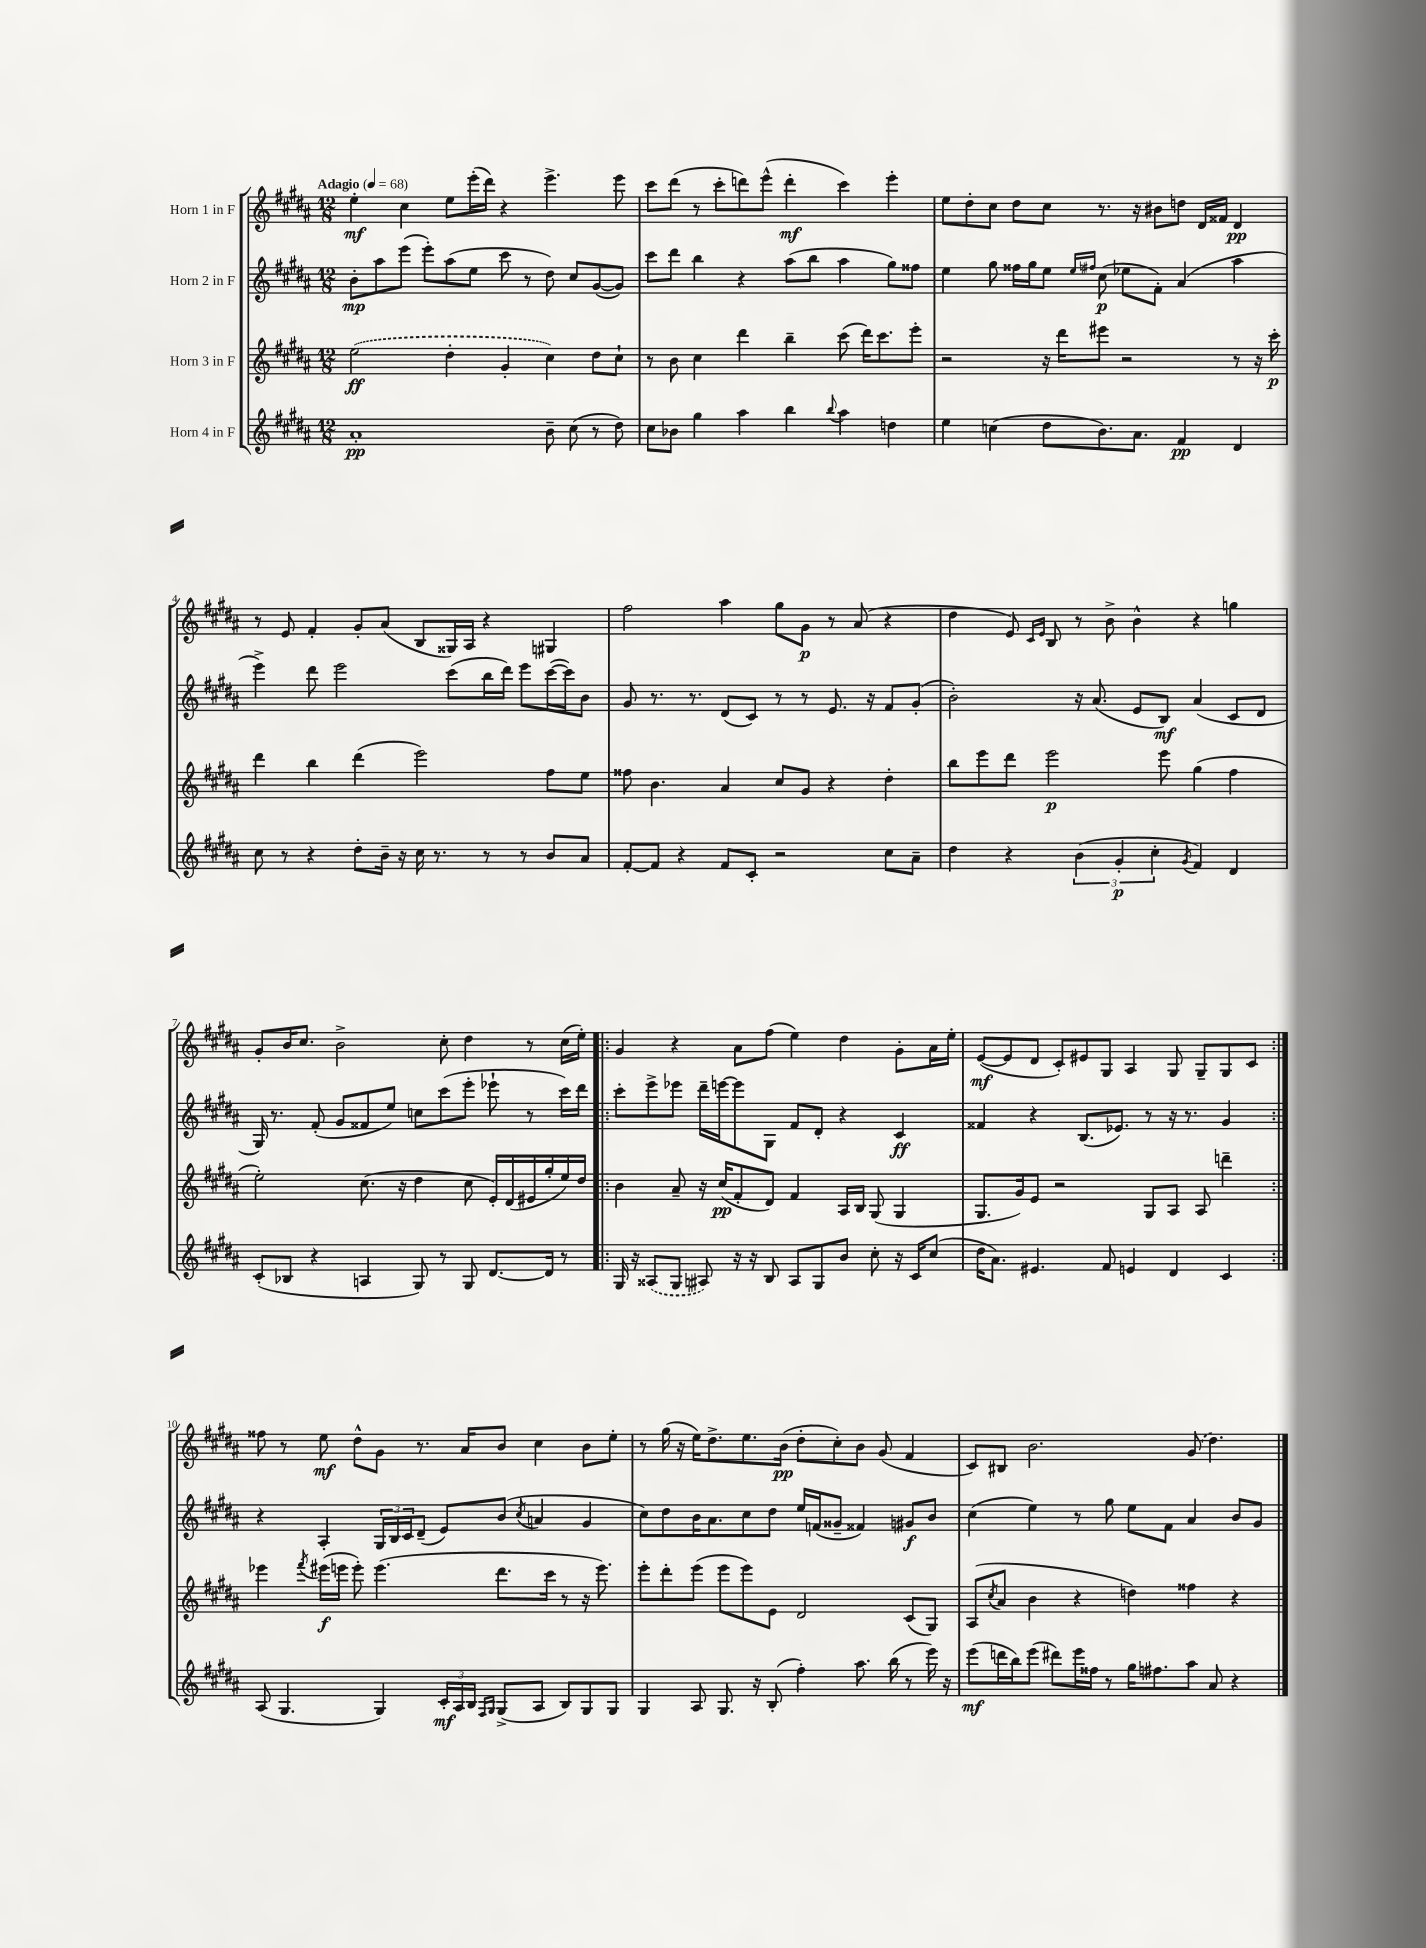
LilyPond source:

<<
\new StaffGroup <<
\new Staff = "s0" \with { instrumentName = "Horn 1 in F" } {
    \clef treble \key b \major \numericTimeSignature \time 12/8 \tempo "Adagio" 4 = 68
    e''4-.\mf cis''4 e''8 e'''16-.( dis'''16) r4 e'''4.-> e'''8 |
    cis'''8 dis'''8( r8 cis'''8-. d'''8) e'''8-^( d'''4-.\mf cis'''4) e'''4-. |
    e''8 dis''8-. cis''8 dis''8 cis''8 r8. r16 bis'8 d''8 dis'16 fisis'16 dis'4\pp |
    r8 e'8 fis'4-. gis'8-. ais'8( b8 gisis16) ais16 r4 gis4 |
    fis''2 ais''4 gis''8 gis'8\p r8 ais'8( r4 |
    dis''4 e'8) \grace { cis'16 e'16 } b8 r8 b'8-> b'4-^ r4 g''4 |
    gis'8-. b'16 cis''8. b'2-> cis''8-. dis''4 r8 cis''16( e''16-.) |
    \repeat volta 2 { gis'4 r4 ais'8 fis''8( e''4) dis''4 gis'8-. ais'16 e''16-. |
    e'8~\mf( e'8 dis'8 cis'8-.) eis'8 gis8 ais4 gis8 gis8-- gis8 cis'8 | }
    fisis''8 r8 e''8\mf dis''8-^ gis'8 r8. ais'16 b'8 cis''4 b'8 e''8-. |
    r8 gis''16( r16 e''16) dis''8.-> e''8. b'16\pp( dis''8-. cis''8-.) b'8 gis'8( fis'4 |
    cis'8) bis8 b'2. \once \slurDashed gis'8( dis''4.) \bar "|." |
}
\new Staff = "s1" \with { instrumentName = "Horn 2 in F" } {
    \clef treble \key b \major \numericTimeSignature \time 12/8
    b'8-.\mp ais''8 e'''8( e'''8-.) ais''8( e''8 cis'''8 r8 dis''8) cis''8 gis'8~( gis'8) |
    cis'''8 dis'''8 b''4 r4 ais''8( b''8 ais''4 gis''8) fisis''8 |
    e''4 gis''8 fisis''16 gis''16 e''8 \grace { e''16 fis''16 } cis''8\p( ees''8 fis'8-.) ais'4( ais''4 |
    e'''4->) dis'''8 e'''2 cis'''8( b''16 dis'''16) e'''8 cis'''16~( cis'''16) b'8 |
    gis'8 r8. r8. dis'8( cis'8) r8 r8 e'8. r16 fis'8 gis'8-.( |
    b'2-.) r16 ais'8.( e'8 b8\mf) ais'4( cis'8 dis'8 |
    gis16) r8. fis'8-.( gis'8 fisis'8 e''8) c''8 cis'''8( e'''8-. ees'''8-! r8 cis'''16) dis'''16 |
    \repeat volta 2 { cis'''8-. e'''8-> ees'''8 dis'''16-- e'''16~ e'''8 gis8 fis'8 dis'8-. r4 cis'4\ff |
    fisis'4 r4 b8.( ees'8.) r8 r16 r8. gis'4 | }
    r4 ais4-. \tuplet 3/2 { gis16 b16 cis'16 } dis'8--( e'8) b'8( \acciaccatura { cis''8 } a'4 gis'4 |
    cis''8) dis''8 b'16 ais'8. cis''8 dis''8 e''16 f'16( gisis'8-- fisis'4) gis'8\f b'8 |
    cis''4( e''4) r8 gis''8 e''8 fis'8 ais'4 b'8 gis'8 \bar "|." |
}
\new Staff = "s2" \with { instrumentName = "Horn 3 in F" } {
    \clef treble \key b \major \numericTimeSignature \time 12/8
    \once \slurDashed e''2\ff( dis''4-. gis'4-. cis''4) dis''8 cis''8-! |
    r8 b'8 cis''4 dis'''4 b''4-- cis'''8( dis'''16) cis'''8. e'''8-. |
    r2 r16 dis'''16 eis'''8 r2 r8 r16 cis'''16-.\p |
    dis'''4 b''4 dis'''4( e'''2) fis''8 e''8 |
    fisis''8 b'4. ais'4 cis''8 gis'8 r4 dis''4-. |
    b''8 e'''8 dis'''8 e'''2\p e'''8 gis''4( fis''4 |
    e''2-.) cis''8.( r16 dis''4 cis''8 e'16-.) dis'16( eis'16 gis''16-. e''16) dis''16 |
    \repeat volta 2 { b'4 ais'8-- r16 cis''16\pp( fis'8-. dis'8) fis'4 ais16 b16 gis8( gis4 |
    gis8. gis'16) e'8 r2 gis8 ais8 ais8 d'''4-- | }
    ees'''4 \acciaccatura { fis'''8 } eis'''16\f( e'''16 e'''8-.) e'''4.( dis'''8. cis'''16 r8 r16 e'''8.) |
    e'''8-. dis'''8-. e'''8( e'''8 e'''8) e'8 dis'2 cis'8( gis8) |
    ais8( \acciaccatura { cis''8 } ais'8 b'4 r4 d''4) fisis''4 r4 \bar "|." |
}
\new Staff = "s3" \with { instrumentName = "Horn 4 in F" } {
    \clef treble \key b \major \numericTimeSignature \time 12/8
    ais'1-.\pp b'8-- cis''8( r8 dis''8) |
    cis''8 bes'8 gis''4 ais''4 b''4 \appoggiatura { b''8 } ais''4 d''4 |
    e''4 c''4( dis''8 b'8.) ais'8. fis'4\pp dis'4 |
    cis''8 r8 r4 dis''8-. b'16-- r16 cis''16 r8. r8 r8 b'8 ais'8 |
    fis'8~-. fis'8 r4 fis'8 cis'8-. r2 cis''8 ais'8-- |
    dis''4 r4 \tuplet 3/2 { b'4( gis'4-.\p cis''4-. } \acciaccatura { gis'8 } fis'4) dis'4 |
    cis'8-.( bes8 r4 a4 gis8) r8 gis8 dis'8.~ dis'16 r8 |
    \repeat volta 2 { gis16 r16 \once \slurDashed aisis8( gis8 ais8) r16 r16 b8 ais8 gis8 b'8 cis''8-. r16 cis'16 cis''8( |
    dis''16 ais'8.) eis'4. fis'8 e'4 dis'4 cis'4 | }
    ais8( gis4. gis4) \tuplet 3/2 { cis'16-.\mf ais16 b16 } \grace { fis16 gis16 } gis8->( ais8 b8) gis8 gis8 |
    gis4 ais8 gis8. r16 b8-.( fis''4-.) ais''8. b''16( r8 e'''16) r16 |
    e'''8\mf( d'''16 b''16) e'''8( dis'''8) e'''16 fisis''16 r8 gis''16 fis''8. ais''8 ais'8 r4 \bar "|." |
}
>>
>>
